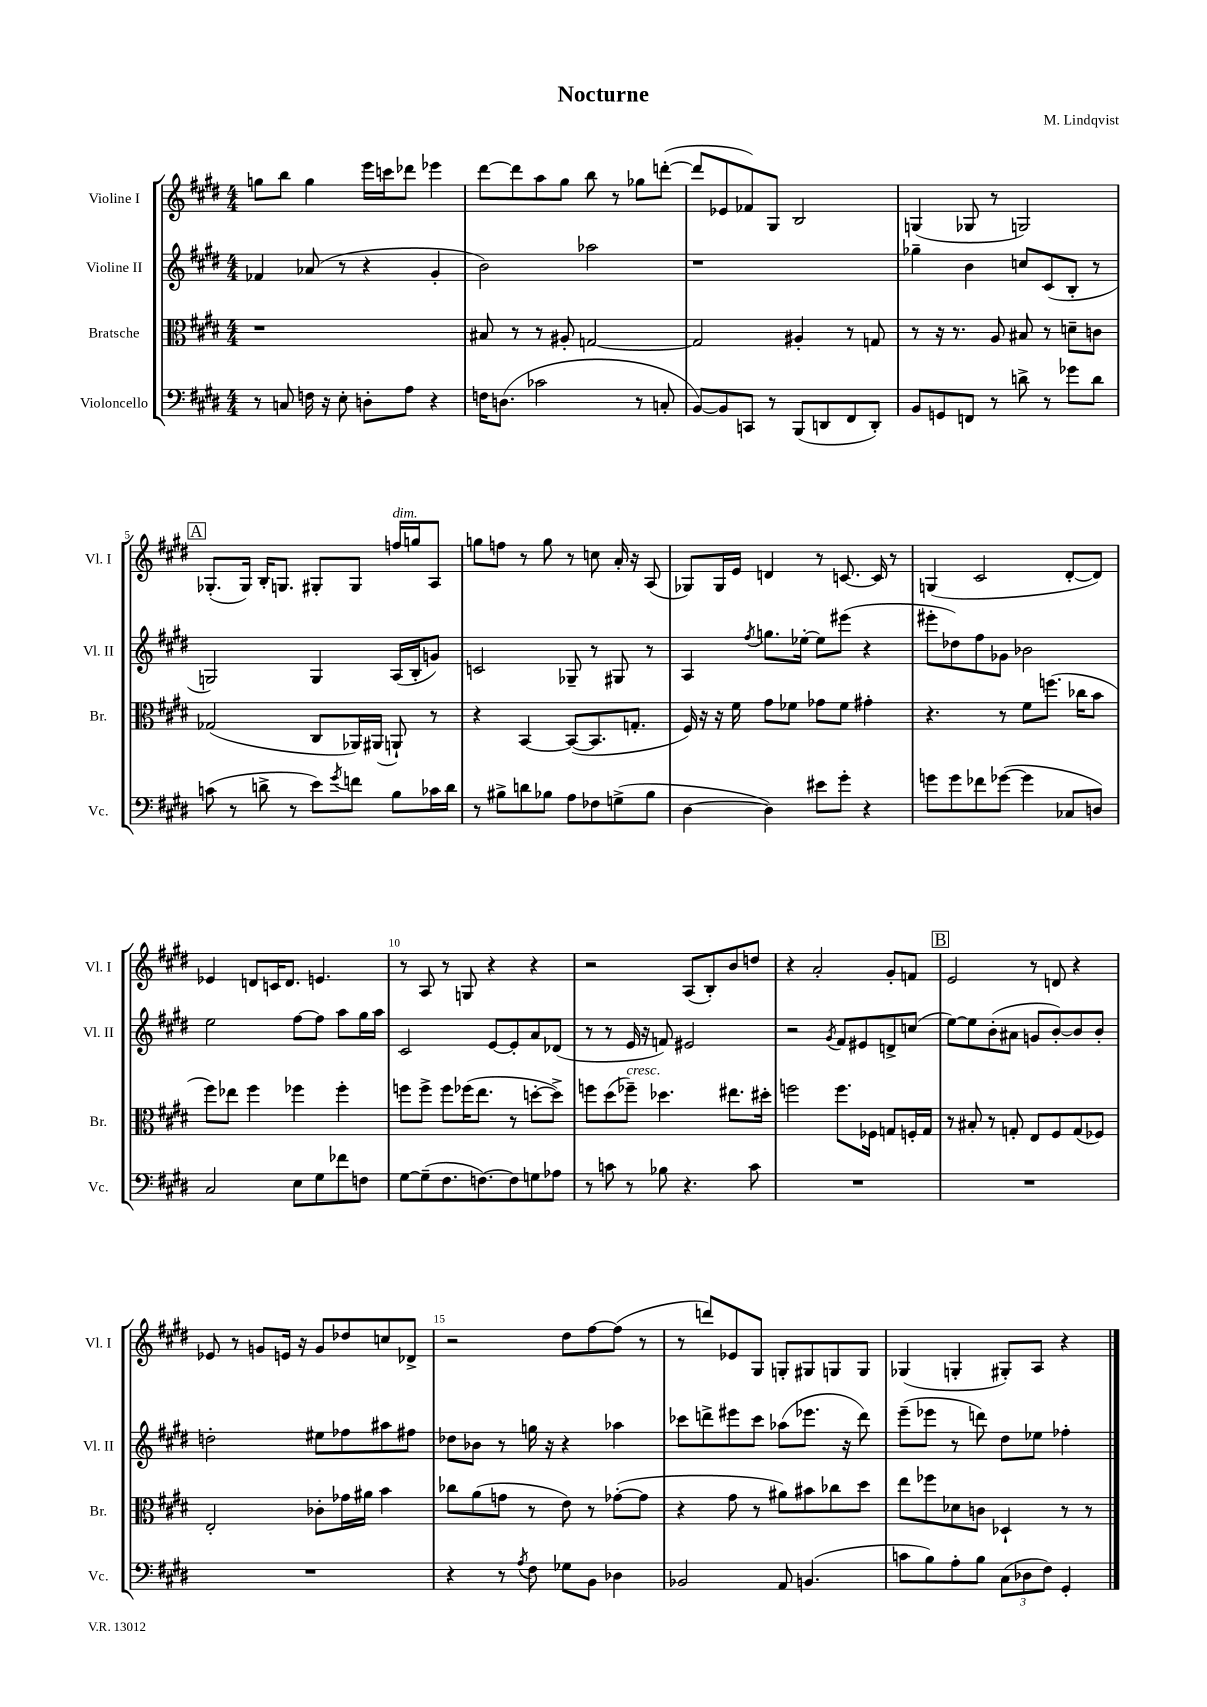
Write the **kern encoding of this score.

**kern	**kern	**kern	**kern
*part4	*part3	*part2	*part1
*staff4	*staff3	*staff2	*staff1
*I"Violoncello	*I"Bratsche	*I"Violine II	*I"Violine I
*I'Vc.	*I'Br.	*I'Vl. II	*I'Vl. I
*clefF4	*clefC3	*clefG2	*clefG2
*k[f#c#g#d#]	*k[f#c#g#d#]	*k[f#c#g#d#]	*k[f#c#g#d#]
*M4/4	*M4/4	*M4/4	*M4/4
=1	=1	=1	=1
8r	1r	4f-X/	8ggn\L
8Cn/	.	.	8bb\J
16Fn\	.	(8a-X/	4gg\
16r	.	.	.
8E'\	.	8r	.
8Dn'\L	.	4r	16eee\LL
.	.	.	16cccn\J
8A\J	.	.	8ddd-X\J
4r	.	4g#'/	4eee-X\
=2	=2	=2	=2
16Fn\KL	8B#X/	2b\)	[8ddd#\L
(8.Dn\J	.	.	.
.	8r	.	8ddd#\]
2c-X\	8r	.	8aa\
.	8A#X'/	.	8gg#\J
.	[2Gn/	2aa-X\	8bb\
.	.	.	8r
8r	.	.	8gg-X\L
8Cn'/	.	.	([8dddn'\J
=3	=3	=3	=3
[8BB/L)	2G/]	1r	8ddd/L]
8BB/]	.	.	8e-X/
8CCn/J	.	.	8f-X/)
8r	.	.	8G#/J
(8BBB/L	4A#X'/	.	2B/
8DDn/	.	.	.
8FF#/	8r	.	.
8DD'/J)	8Gn/	.	.
=4	=4	=4	=4
8BB/L	8r	4gg-X~\	(4Gn/
8GGn/	16r	.	.
.	8.r	.	.
8FFn/J	.	4b\	8G-X/
8r	8A/	.	8r
8dn^\	8B#X/	8ccn/L	2Gn/)
8r	8r	(8c#/	.
8g-X\L	8dn~\L	8B'/J	.
8d\J	8cn\J	8r	.
!!LO:LB:g=z
!!LO:REH:place=s1:t=A
=5	=5	=5	=5
(8cn\	(2G-X/	2Gn/)	(8.G-X'/L
8r	.	.	.
.	.	.	16G-/Jk)
8dn^\	.	.	16B'/KL
.	.	.	8.Gn/J
8r	.	.	.
8e\L)	8C#/L	4G/	8G#X'/L
8qg#/	.	.	.
8fn\J	16AA-X/L)	.	8G#/J
.	(16AA#X/JJ	.	.
!	!	!	!LO:TX:a:i:t=dim.
8B\L	8AAn`/)	(16A/LL	16ffn/LL
.	.	16B'/J	16ggn/J
16c-X\L	8r	8gn/J)	8A/J
16d\JJ	.	.	.
=6	=6	=6	=6
8r	4r	2cn/	8ggn\L
8B#X^\L	.	.	8ffn\J
8dn\	[4BB/	.	8r
8B-X\J	.	.	8gg\
8A\L	(8BB/L_	8G-X~/	8r
8F-X\	8.BB/]	8r	8ccn\
(8Gn^\	.	8G#X/	16a'/
.	8.Gn'/J	.	16r
8B-\J	.	8r	(8A/
=7	=7	=7	=7
[4D#\	16F#/)	4A/	8G-X/L)
.	16r	.	.
.	16r	.	16G-/L
.	16f#\	.	16e/JJ
.	.	8qff#/	.
4D#\])	8g#\L	8.ggn\L	4dn/
.	8f-X\J	.	.
.	.	[16ee-X'\Jk	.
8e#X\L	8g-X\L	8ee-\L]	8r
8g#'\J	8f-\J	(8eee#X\J	[8.cn/
4r	4g#X'\	4r	.
.	.	.	16c/]
.	.	.	8r
=8	=8	=8	=8
8gn\L	4.r	8eee#X'\L	(4Gn/
8g\	.	8dd-X\)	.
8f-X\	.	8ff#\	2c#/
([8g-X\J	8r	8g-X\J	.
4g-\]	8f#\L	2b-X\	.
.	(8.ffn\J	.	.
8C-X/L	.	.	[8d#'/L
.	16cc-X\KL	.	.
8Dn/J)	8b\J	.	8d#/J])
!!LO:LB:g=z
=9	=9	=9	=9
2C#/	8ff#\L)	2ee\	4e-X/
.	8ee-X\J	.	.
.	4ff#\	.	8dn/L
.	.	.	16cn/K
.	.	.	8.d/J
8E\L	4ff-X\	[8ff#\L	.
8G#\	.	8ff#\J]	4.en/
8f-X\	4ff-'\	8aa\L	.
8Fn\J	.	16gg#\L	.
.	.	16aa\JJ	.
=10	=10	=10	=10
[8G#\L	8ffn\L	2c#/	8r
(8G#~\]	8ff^\J	.	8A/
8.F#\	8ff\L	.	8r
.	(16ff-X\K	.	8Gn/
[8.Fn\)	8.ee\J	.	.
.	.	[8e/L	4r
8F\]	8r	8e'/]	.
8Gn\	[8ddn'\L	8a/	4r
8A-X\J	8dd^\J])	(8d-X/J	.
=11	=11	=11	=11
8r	8ffn\L	8r	2r
8cn\	(8dd#\	8r	.
!	!LO:TX:a:i:t=cresc.	!	!
8r	8ff-X~\J)	16e/	.
.	.	16r	.
8B-X\	4.dd-X\	8fn/)	.
4.r	.	2e#X/	(8A/L
.	.	.	8B'/)
.	8.ee#X\L	.	8b/
8c\	.	.	8ddn/J
.	16dd#X'\Jk	.	.
=12	=12	=12	=12
1r	2ffn\	2r	4r
.	.	.	2a'/
.	.	8qg#/	.
.	8.ff\L	8f#/L	.
.	.	8e#X/	.
.	16F-X\Jk	.	.
.	8Gn/L	8dn^/	8g#'/L
.	16Fn'/L	(8ccn/J	8fn/J
.	16G/JJ	.	.
!!LO:REH:place=s1:t=B
=13	=13	=13	=13
1r	8r	[8ee\L)	2e/
.	8B#X'/	8ee\]	.
.	8r	(8b'\	.
.	8Gn'/	8a#X\J	.
.	8E/L	8gn/L	8r
.	8F#/	[8b'/)	8dn/
.	(8G/	8b/]	4r
.	8F-X/J)	8b'/J	.
!!LO:LB:g=z
=14	=14	=14	=14
1r	2E'/	2ddn'\	8e-X/
.	.	.	8r
.	.	.	8gn/L
.	.	.	16en/Jk
.	.	.	16r
.	8c-X'\L	8ee#X\L	8g/L
.	16g-X\L	8ff-X\	8dd-X/
.	16a#X\JJ	.	.
.	4b\	8aa#X\	8ccn/
.	.	8ff#X\J	8d-X^/J
=15	=15	=15	=15
4r	8cc-X\L	8dd-X\L	2r
.	(8a\	8b-X\J	.
8r	8gn\J	8r	.
8qA/	.	.	.
8F#\	8r	16ggn\	.
.	.	16r	.
8G-X\L	8e\)	4r	8dd#\L
8BB\J	8r	.	[8ff#\
4D-X\	([8g-X'\L	4aa-X\	(8ff#\J]
.	8g-\J]	.	8r
=16	=16	=16	=16
2BB-X/	4r	8ccc-X\L	8r
.	.	8dddn^\	8dddn/L)
.	8g#\	8eee#X\	8e-X/
.	8r	8ccc-\J	8G#/J
8AA/	8a#X\L)	(8aa-X\L	8Gn'/L
(4.BBn/	8b#X\	8.eee-X\J	8G#X/
.	8cc-X\	.	8Gn/
.	.	16r	.
.	8dd#\J	8ddd\)	8G/J
=17	=17	=17	=17
8cn\L	8ee\L	(8eee~\L	(4G-X/
8B\)	8ff-X\	8eee-X\J	.
8A'\	8d-X\	8r	4Gn'/
8B\J	8cn\J	8dddn\)	.
(12C#\L	4D-X`/	8dd#\L	8G#X'/L)
12D-X\	.	.	.
.	.	8ee-X\J	8A/J
12F#\J)	.	.	.
4GG#'/	8r	4ff-X'\	4r
.	8r	.	.
==	==	==	==
*-	*-	*-	*-
